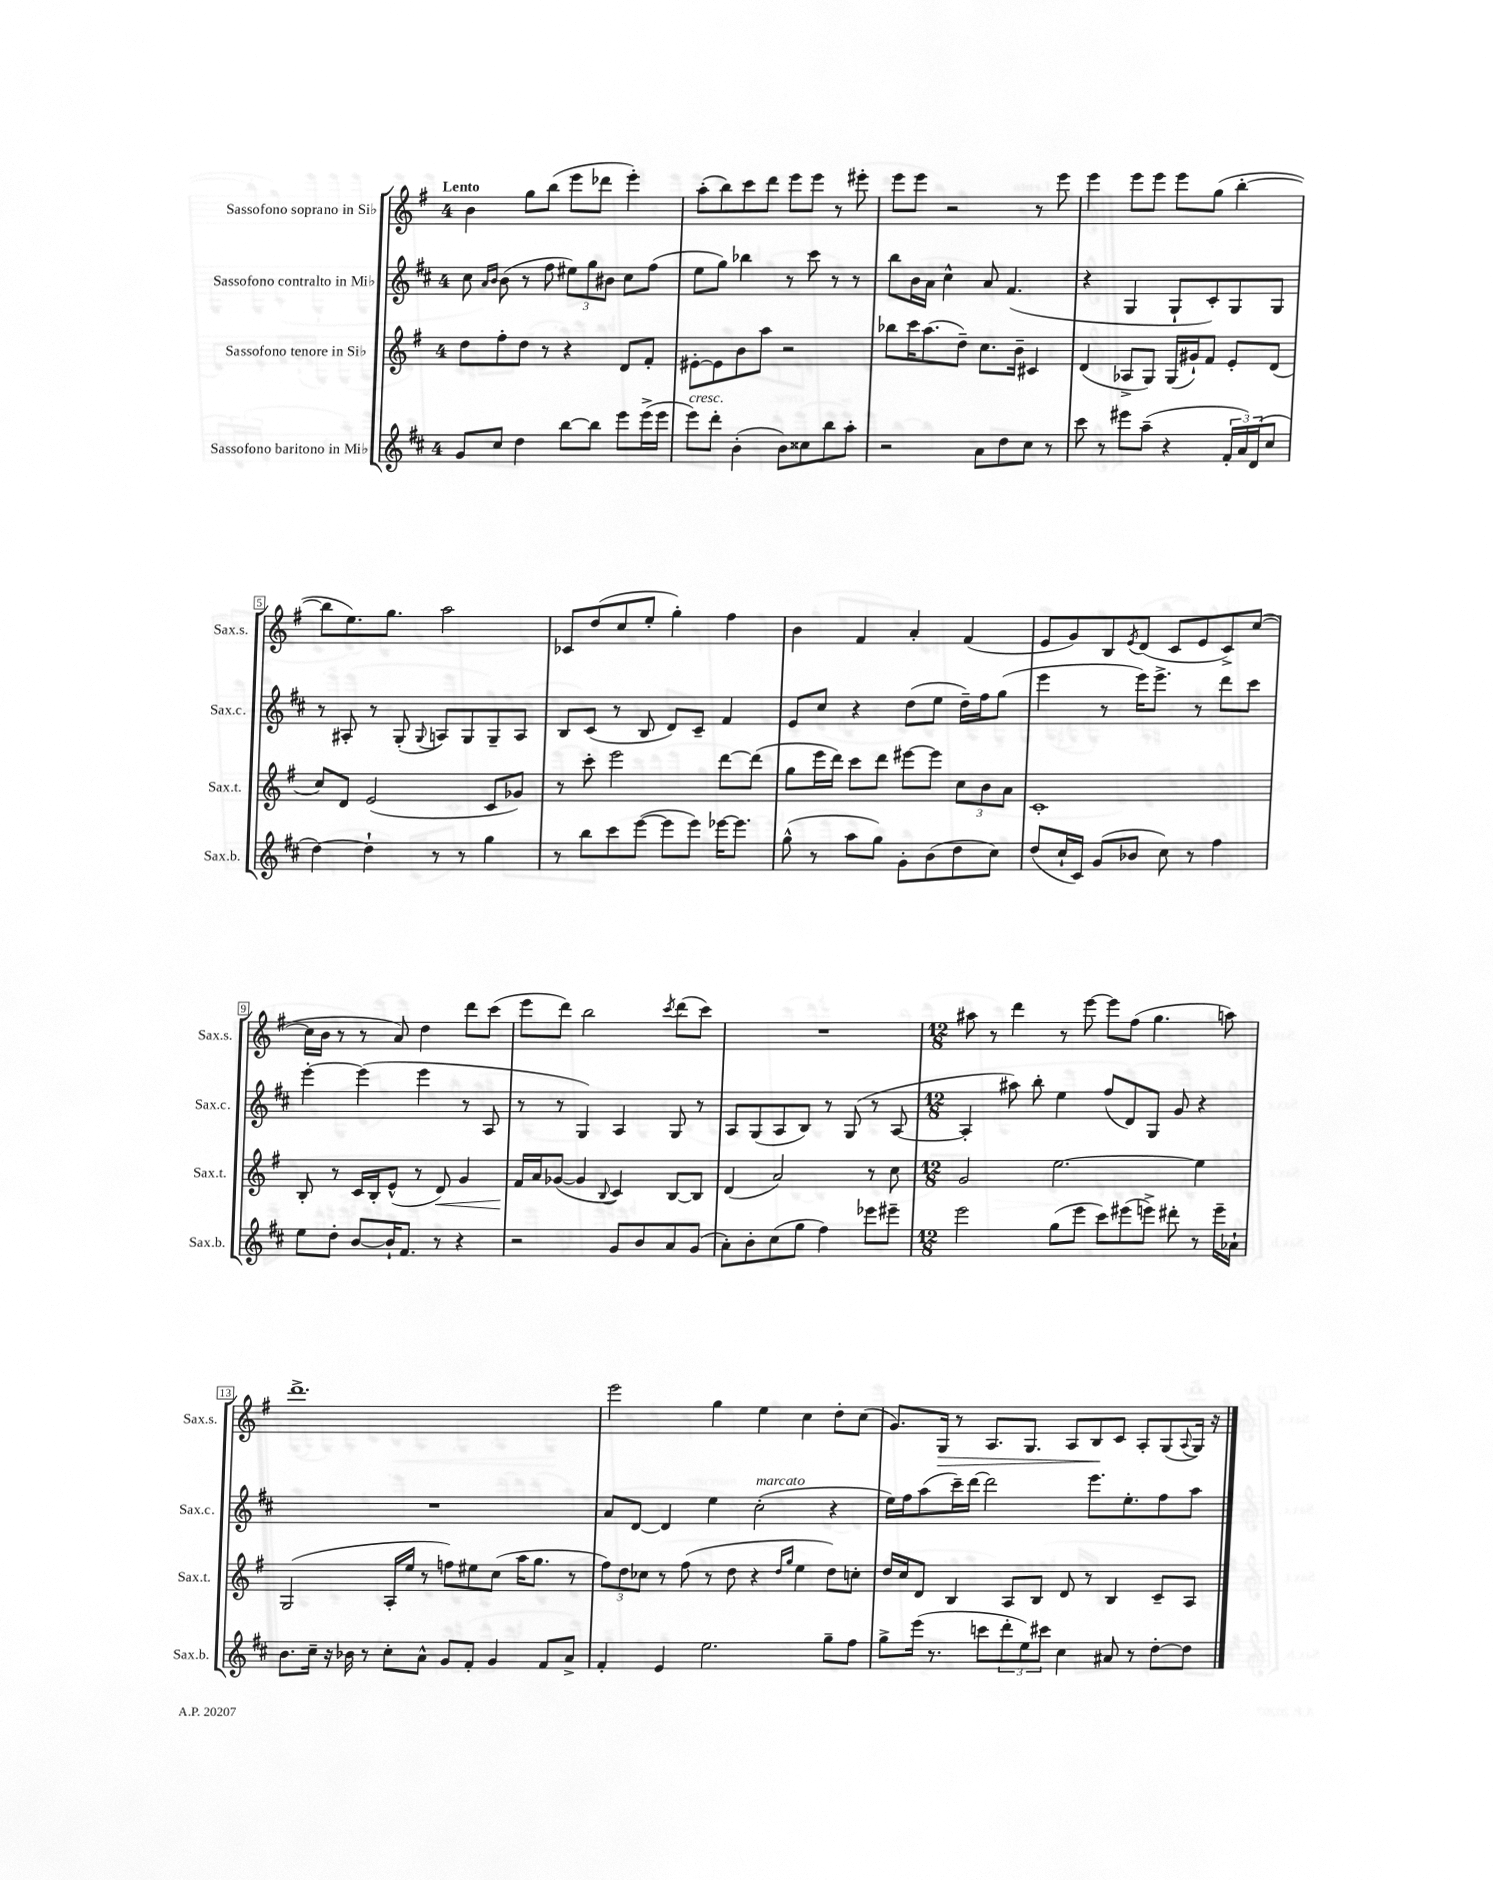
<<
\new StaffGroup <<
\new Staff = "s0" \with { instrumentName = "Sassofono soprano in Sib" shortInstrumentName = "Sax.s." } {
    \clef treble \key g \major \once \override Staff.TimeSignature.style = #'single-digit \time 4/4 \tempo "Lento"
    b'4 g''8 b''8( e'''8 des'''8 e'''4-.) |
    a''8-.( b''8) c'''8 d'''8 e'''8 e'''8 r8 eis'''8-. |
    e'''8 e'''8 r2 r8 e'''8 |
    e'''4 e'''8 e'''8 e'''8 g''8( b''4~-. |
    b''8 e''8.) g''8. a''2 |
    ces'8 d''8( c''8 e''8-. g''4-.) fis''4 |
    b'4 fis'4 a'4-. fis'4( |
    e'8 g'8) b8 \acciaccatura { e'8 } d'8( c'8 e'8 c'8->) c''8~( |
    c''16 b'16 r8 r8 a'8) d''4 d'''8 c'''8( |
    e'''8 d'''8) b''2 \acciaccatura { c'''8 } d'''8( c'''8) |
    R1 |
    \numericTimeSignature \time 12/8 ais''8 r8 d'''4 r8 e'''8~ e'''8 fis''8( g''4. a''8) |
    d'''1.-> |
    e'''2 g''4 e''4 c''4 d''8-. c''8( |
    g'8.) g16\> r8 a8. g8. a8 b8\! c'8 a8-. g8( \appoggiatura { a8 } g16) r16 \bar "|." |
}
\new Staff = "s1" \with { instrumentName = "Sassofono contralto in Mib" shortInstrumentName = "Sax.c." } {
    \clef treble \key d \major \once \override Staff.TimeSignature.style = #'single-digit \time 4/4
    cis''8 \grace { a'16 b'16 } b'8( r8 fis''8 \tuplet 3/2 { eis''8) g''8 bis'8 } cis''8 fis''8( |
    e''8 g''8) bes''4 r8 cis'''8 r8 r8 |
    b''8 b'16 a'16 cis''4-^ a'8 fis'4.( |
    r4 g4 g8-! cis'8-.) g8 g8 |
    r8 ais8-. r8 g8-.( \appoggiatura { g8 } a8) g8 g8-- a8 |
    b8 cis'8( r8 b8 d'8) cis'8-- fis'4 |
    e'8 cis''8 r4 d''8( e''8 d''16--) fis''16 g''8( |
    e'''4 r8 e'''16) e'''8.-> r8 d'''8 cis'''8 |
    e'''4~-. e'''4( e'''4 r8 a8 |
    r8 r8 g4) a4 g8 r8 |
    a8 g8( a8 b8) r8 g8( r8 a8~ |
    \numericTimeSignature \time 12/8 a4-. ais''8) b''8-. e''4 fis''8( d'8) g8 g'8 r4 |
    R1. |
    a'8 d'8~ d'4 e''4 cis''2-.^\markup { \italic "marcato" }( r4 |
    e''16) fis''16 a''8( cis'''16--) d'''16~ d'''2 e'''8. e''8.-. fis''8 a''8 \bar "|." |
}
\new Staff = "s2" \with { instrumentName = "Sassofono tenore in Sib" shortInstrumentName = "Sax.t." } {
    \clef treble \key g \major \once \override Staff.TimeSignature.style = #'single-digit \time 4/4
    d''8 fis''8-. d''8 r8 r4 d'8 fis'8-. |
    eis'8~-. eis'8 b'8 a''8 r2 |
    bes''8 c'''16 a''8.( d''8--) c''8. b'16-- cis'4 |
    d'4( aes8-> g8) g16( gis'16-!) fis'8 e'8-. d'8( |
    c''8) d'8 e'2( c'8 ges'8) |
    r8 c'''8-. e'''2 d'''8~ d'''8( |
    g''8 e'''16 d'''16) c'''8 d'''8 eis'''8~ eis'''8 \tuplet 3/2 { c''8 b'8 a'8 } |
    c'1-. |
    b8-. r8 c'16 b16-. e'8-^( r8 d'8\<) g'4 |
    fis'16\! a'16 ges'8~( ges'4 \appoggiatura { b8 } c'4) b8~ b8 |
    d'4( a'2) r8 c''8 |
    \numericTimeSignature \time 12/8 g'2 e''2.~ e''4 |
    g2( a16-. e''16 r8 f''8) eis''8 c''8( a''16 g''8. r8 |
    \tuplet 3/2 { fis''8) d''8 ces''8 } r8 fis''8( r8 d''8 r4 \grace { d''16 g''16 } e''4 d''8) c''8-. |
    d''16 c''16 d'8 b4 a8 b8 d'8 r8 b4 c'8-- a8 \bar "|." |
}
\new Staff = "s3" \with { instrumentName = "Sassofono baritono in Mib" shortInstrumentName = "Sax.b." } {
    \clef treble \key d \major \once \override Staff.TimeSignature.style = #'single-digit \time 4/4
    g'8 cis''8 d''4 b''8~ b''8 e'''8 e'''16->( e'''16 |
    e'''8^\markup { \italic "cresc." }) d'''8-. b'4-.( b'8) cisis''8 b''8 a''8-. |
    r2 a'8 d''8 cis''8 r8 |
    cis'''8 r8 eis'''8 a''8--( r4 \tuplet 3/2 { fis'16-. a'16) d'16( } cis''8 |
    d''4~) d''4-! r8 r8 g''4 |
    r8 b''8 cis'''8 e'''8~( e'''8 e'''8) ees'''16~ ees'''8. |
    g''8-^( r8 a''8 g''8) g'8-. b'8( d''8 cis''8) |
    d''8( cis''16-! cis'16) g'8( bes'8 cis''8) r8 fis''4 |
    e''8 d''8-. b'8~ b'16-! fis'8. r8 r4 |
    r2 g'8 b'8 a'8 g'8( |
    a'8-.) b'8-. cis''8( g''8 fis''4) ees'''8 eis'''8-- |
    \numericTimeSignature \time 12/8 e'''2 g''8( e'''8 cis'''8) eis'''8( e'''8->) dis'''8-. r8 e'''16-- aes'16-! |
    b'8. cis''16-- r16 bes'16 r8 cis''8-. a'8-^ g'8 fis'8-. g'4 fis'8 a'8-> |
    fis'4-. e'4 e''2. g''8-- fis''8 |
    g''8-> e'''16( r8. c'''8 \tuplet 3/2 { d'''8-. e''8) cis'''8 } cis''4 ais'8 r8 d''8~-. d''8 \bar "|." |
}
>>
>>
\layout { \context { \Score \override BarNumber.stencil = #(make-stencil-boxer 0.1 0.3 ly:text-interface::print) } }
